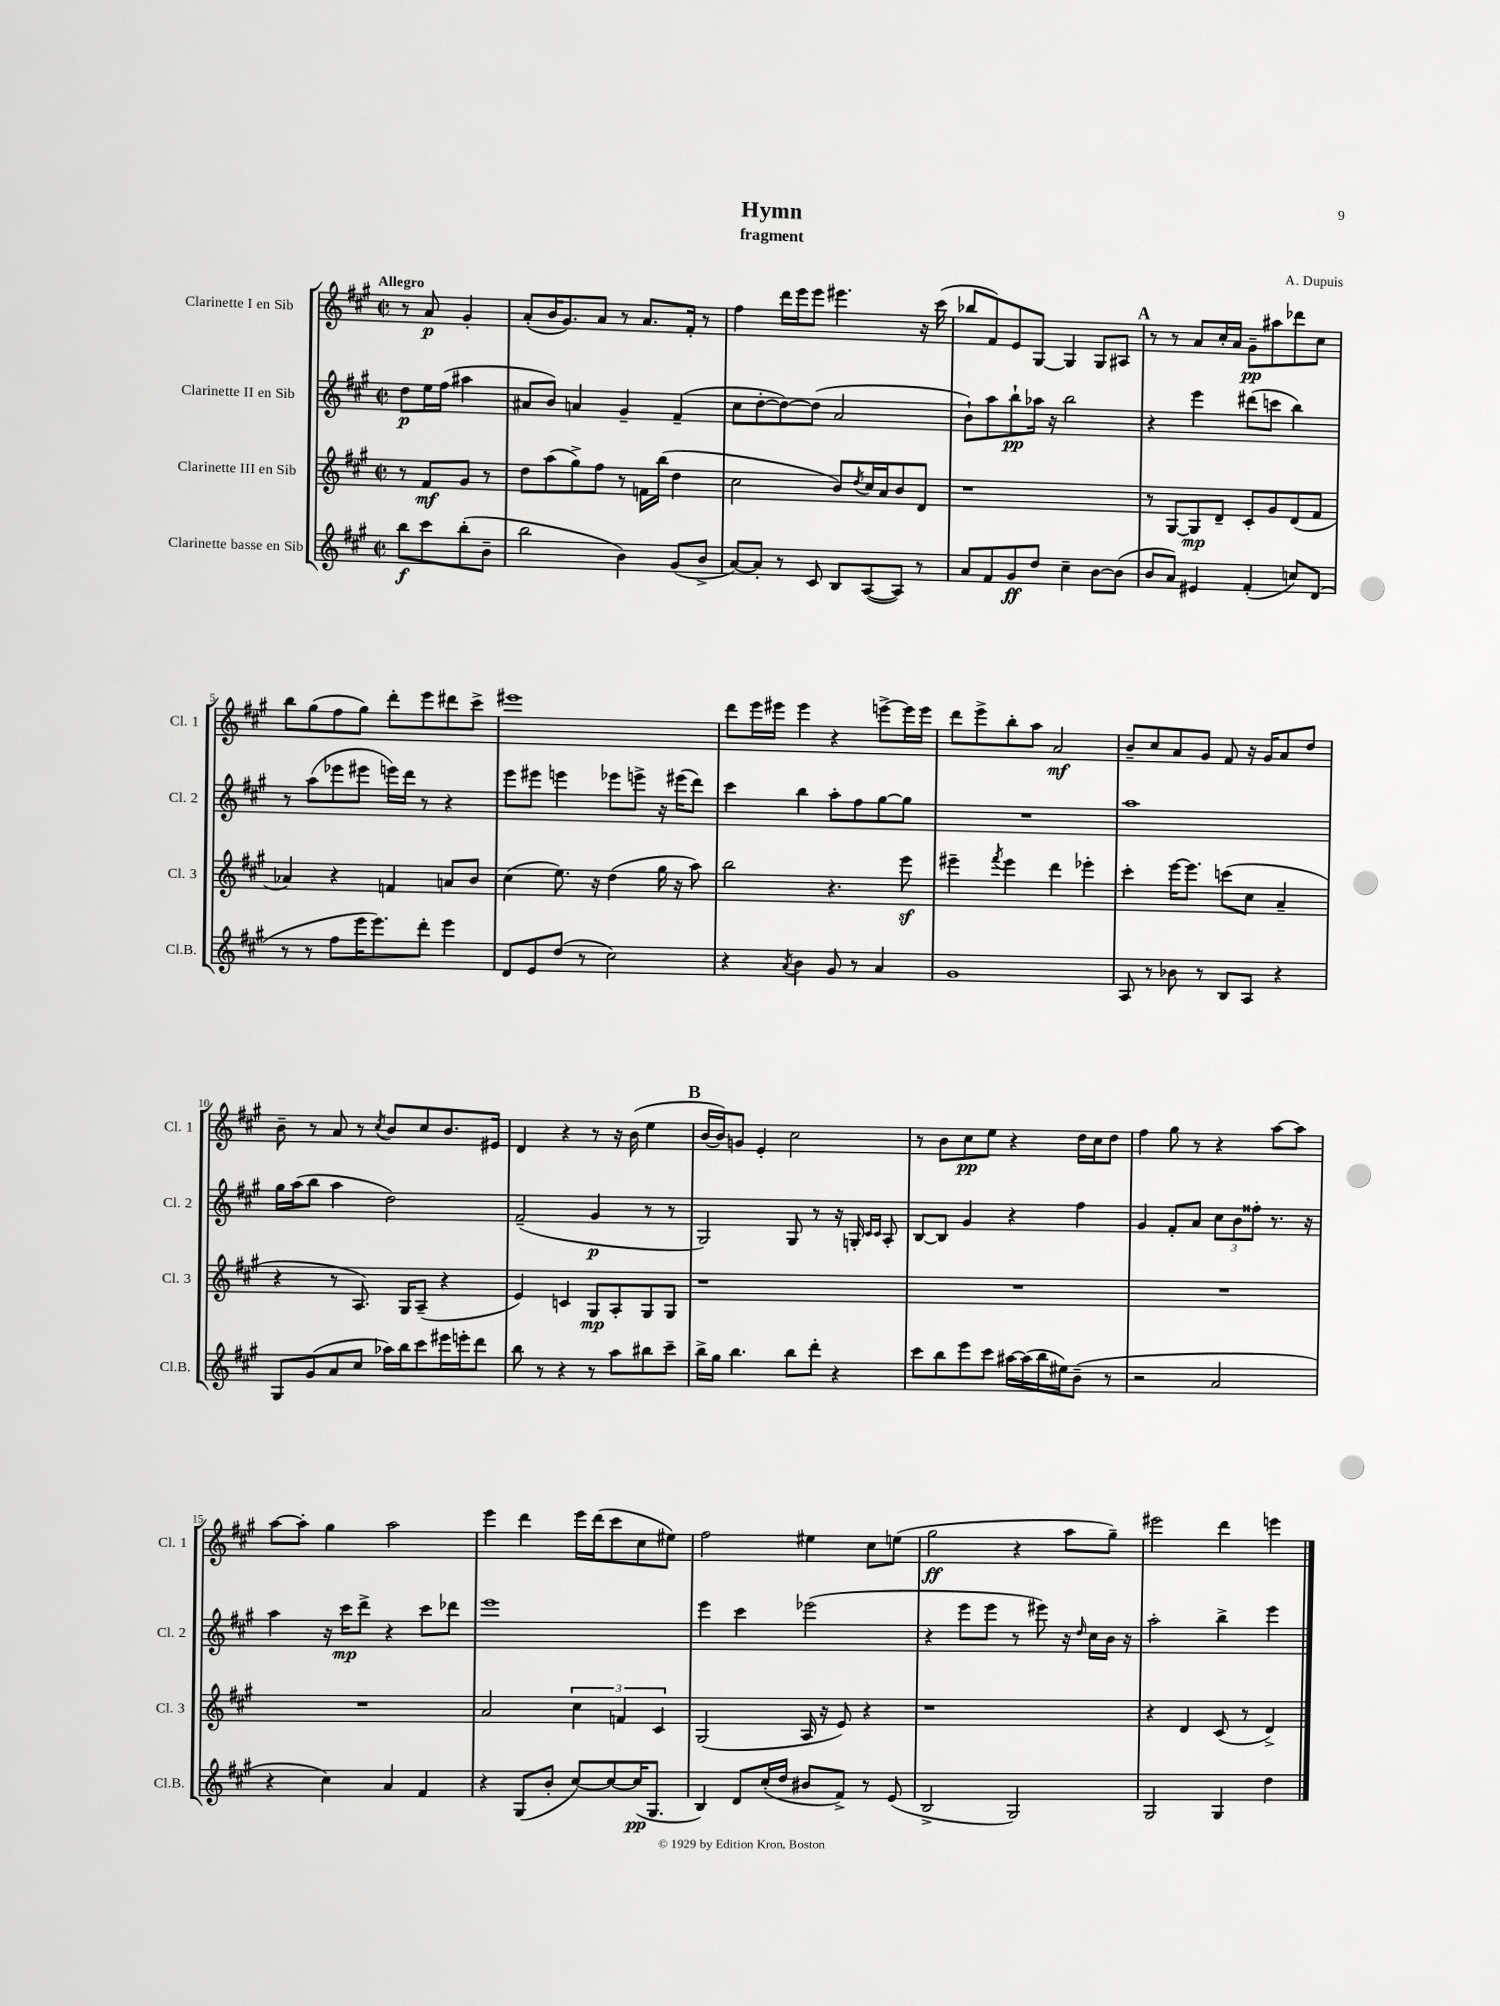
\header { title = "Hymn" composer = "A. Dupuis" subtitle = "fragment" }
<<
\new StaffGroup <<
\new Staff = "s0" \with { instrumentName = "Clarinette I en Sib" shortInstrumentName = "Cl. 1" } {
    \clef treble \key a \major \defaultTimeSignature \time 2/2 \partial 2 \tempo "Allegro"
    r8 a'8\p gis'4-. |
    a'8-.( b'16 gis'8.) a'8 r8 a'8. fis'16-. r8 |
    fis''4 d'''16 e'''16 e'''8 eis'''4. r16 cis'''16( |
    bes''8 fis'8) e'8 gis8~ gis4 gis8 ais8 |
    \mark \markup { \bold "A" } r8 r8 a'8 cis''16-. a'16 gis'8--\pp ais''8 des'''8 cis''8 |
    b''8 gis''8( fis''8 gis''8) d'''8-. e'''8 dis'''8 cis'''8-> |
    eis'''1 |
    d'''8 e'''16 eis'''16 eis'''4 r4 e'''8~-> e'''16 e'''16 |
    d'''8 e'''8-> b''8-. a''8 a'2\mf |
    b'8-- cis''8 a'8 gis'8 fis'8 r16 gis'16 a'8 d''8 |
    b'8-- r8 a'8 r8 \acciaccatura { cis''8 } b'8 cis''8 b'8. eis'16 |
    d'4 r4 r8 r16 b'16( e''4 |
    \mark \markup { \bold "B" } b'16~ b'16) g'8 e'4-. cis''2 |
    r8 b'8 cis''8\pp e''8 r4 d''16 cis''16 d''8 |
    fis''4 gis''8 r8 r4 a''8~ a''8 |
    a''8~ a''8-. gis''4 a''2 |
    e'''4 d'''4 e'''16 d'''16( cis'''8 cis''8 eis''8) |
    fis''2 eis''4 cis''8 e''8( |
    gis''2\ff r4 a''8 gis''8--) |
    eis'''2 d'''4 e'''4 \bar "|." |
}
\new Staff = "s1" \with { instrumentName = "Clarinette II en Sib" shortInstrumentName = "Cl. 2" } {
    \clef treble \key a \major \defaultTimeSignature \time 2/2 \partial 2
    d''8\p e''16 fis''16( ais''4 |
    ais'8 b'8) a'4 gis'4-- fis'4--( |
    cis''8 d''8~-. d''8~) d''8( a'2 |
    b'8-!) a''8 b''8-!\pp aes''16 r16 b''2 |
    \mark \markup { \bold "A" } r4 e'''4 dis'''8( c'''8 b''4) |
    r8 a''8( ees'''8 eis'''8 e'''16) d'''16 r8 r4 |
    e'''8 eis'''8 e'''4 ees'''8 e'''8-> r16 eis'''16( d'''8) |
    cis'''4 b''4 a''8-. fis''8 gis''8~ gis''8 |
    R1 |
    a''1 |
    gis''16 a''16( b''8 a''4 d''2) |
    fis'2--( gis'4\p r8 r8 |
    \mark \markup { \bold "B" } gis2) gis8 r8 r16 g16-. \grace { cis'16 cis'16 } a8-. |
    b8~ b8 gis'4 r4 fis''4 |
    gis'4 fis'8-. a'8 \tuplet 3/2 { cis''8 b'8 fisis''8-. } r8. r16 |
    a''4 r16 cis'''16\mp d'''8-> r4 cis'''8 des'''8 |
    e'''1 |
    e'''4 cis'''4 ees'''2( |
    r4 e'''8 e'''8 r8 eis'''8) r16 \grace { d''16 } cis''16 b'16 r16 |
    a''2-. b''4-> e'''4 \bar "|." |
}
\new Staff = "s2" \with { instrumentName = "Clarinette III en Sib" shortInstrumentName = "Cl. 3" } {
    \clef treble \key a \major \defaultTimeSignature \time 2/2 \partial 2
    r8 fis'8\mf gis'8 r8 |
    d''8 a''8( gis''8->) fis''8 r8 f'16 b''16( d''4 |
    cis''2 b'8) \acciaccatura { d''8 } cis''16 a'16 b'8 d'8 |
    r1 |
    \mark \markup { \bold "A" } r8 gis8~ gis8\mp d'8-- cis'8-. gis'8 d'8( fis'8 |
    aes'4) r4 f'4 a'8 b'8 |
    cis''4( e''8.) r16 d''4( gis''16 r16 a''8) |
    b''2 r4. e'''8\sf |
    eis'''4-- \acciaccatura { fis'''8 } eis'''4 d'''4 ees'''4-. |
    cis'''4-. e'''16~ e'''8. c'''8( cis''8 a'4-- |
    r4 r8 a8.) gis16 a8--( r4 |
    e'4) c'4 gis8\mp a8-. gis8 gis8 |
    \mark \markup { \bold "B" } r1 |
    R1 |
    R1 |
    R1 |
    a'2 \tuplet 3/2 { cis''4 f'4 cis'4 } |
    gis2( a16 r16 e'8) r4 |
    r1 |
    r4 d'4 cis'8( r8 d'4->) \bar "|." |
}
\new Staff = "s3" \with { instrumentName = "Clarinette basse en Sib" shortInstrumentName = "Cl.B." } {
    \clef treble \key a \major \defaultTimeSignature \time 2/2 \partial 2
    b''8\f cis'''8 b''8-.( b'8-- |
    b''2 b'4) gis'8( b'8-> |
    a'8~) a'8-. r8 cis'8 b8 a8~( a8) r8 |
    a'8 fis'8 gis'8\ff d''8 cis''4-- b'8~ b'8( |
    \mark \markup { \bold "A" } b'8 a'8) eis'4 fis'4-.( c''8) d'8( |
    r8 r8 fis''8 e'''16 e'''8.) d'''8-. e'''4 |
    d'8 e'8 d''8( r8 cis''2) |
    r4 \acciaccatura { a'8 } b'4 gis'8 r8 a'4 |
    gis'1 |
    a8 r8 bes'8 r8 b8 a8 r4 |
    gis8 gis'8( a'8 cis''8 aes''16) b''16 cis'''8 eis'''16 e'''16-. d'''8 |
    b''8 r8 r4 r8 a''8 bis''8 cis'''8-- |
    \mark \markup { \bold "B" } b''16-> gis''16 b''4. b''8 d'''8-. r4 |
    cis'''8 b''8 e'''8 cis'''8 ais''16~ ais''16( b''16 eis''16) b'8--( r8 |
    r2 a'2 |
    r4 cis''4) a'4 fis'4 |
    r4 gis8( b'8-. cis''8~) cis''8~ cis''16\pp( gis8. |
    b4) d'8 cis''16-.( d''16 bis'8 fis'8->) r8 e'8( |
    b2-> gis2) |
    gis2 gis4 d''4 \bar "|." |
}
>>
>>
